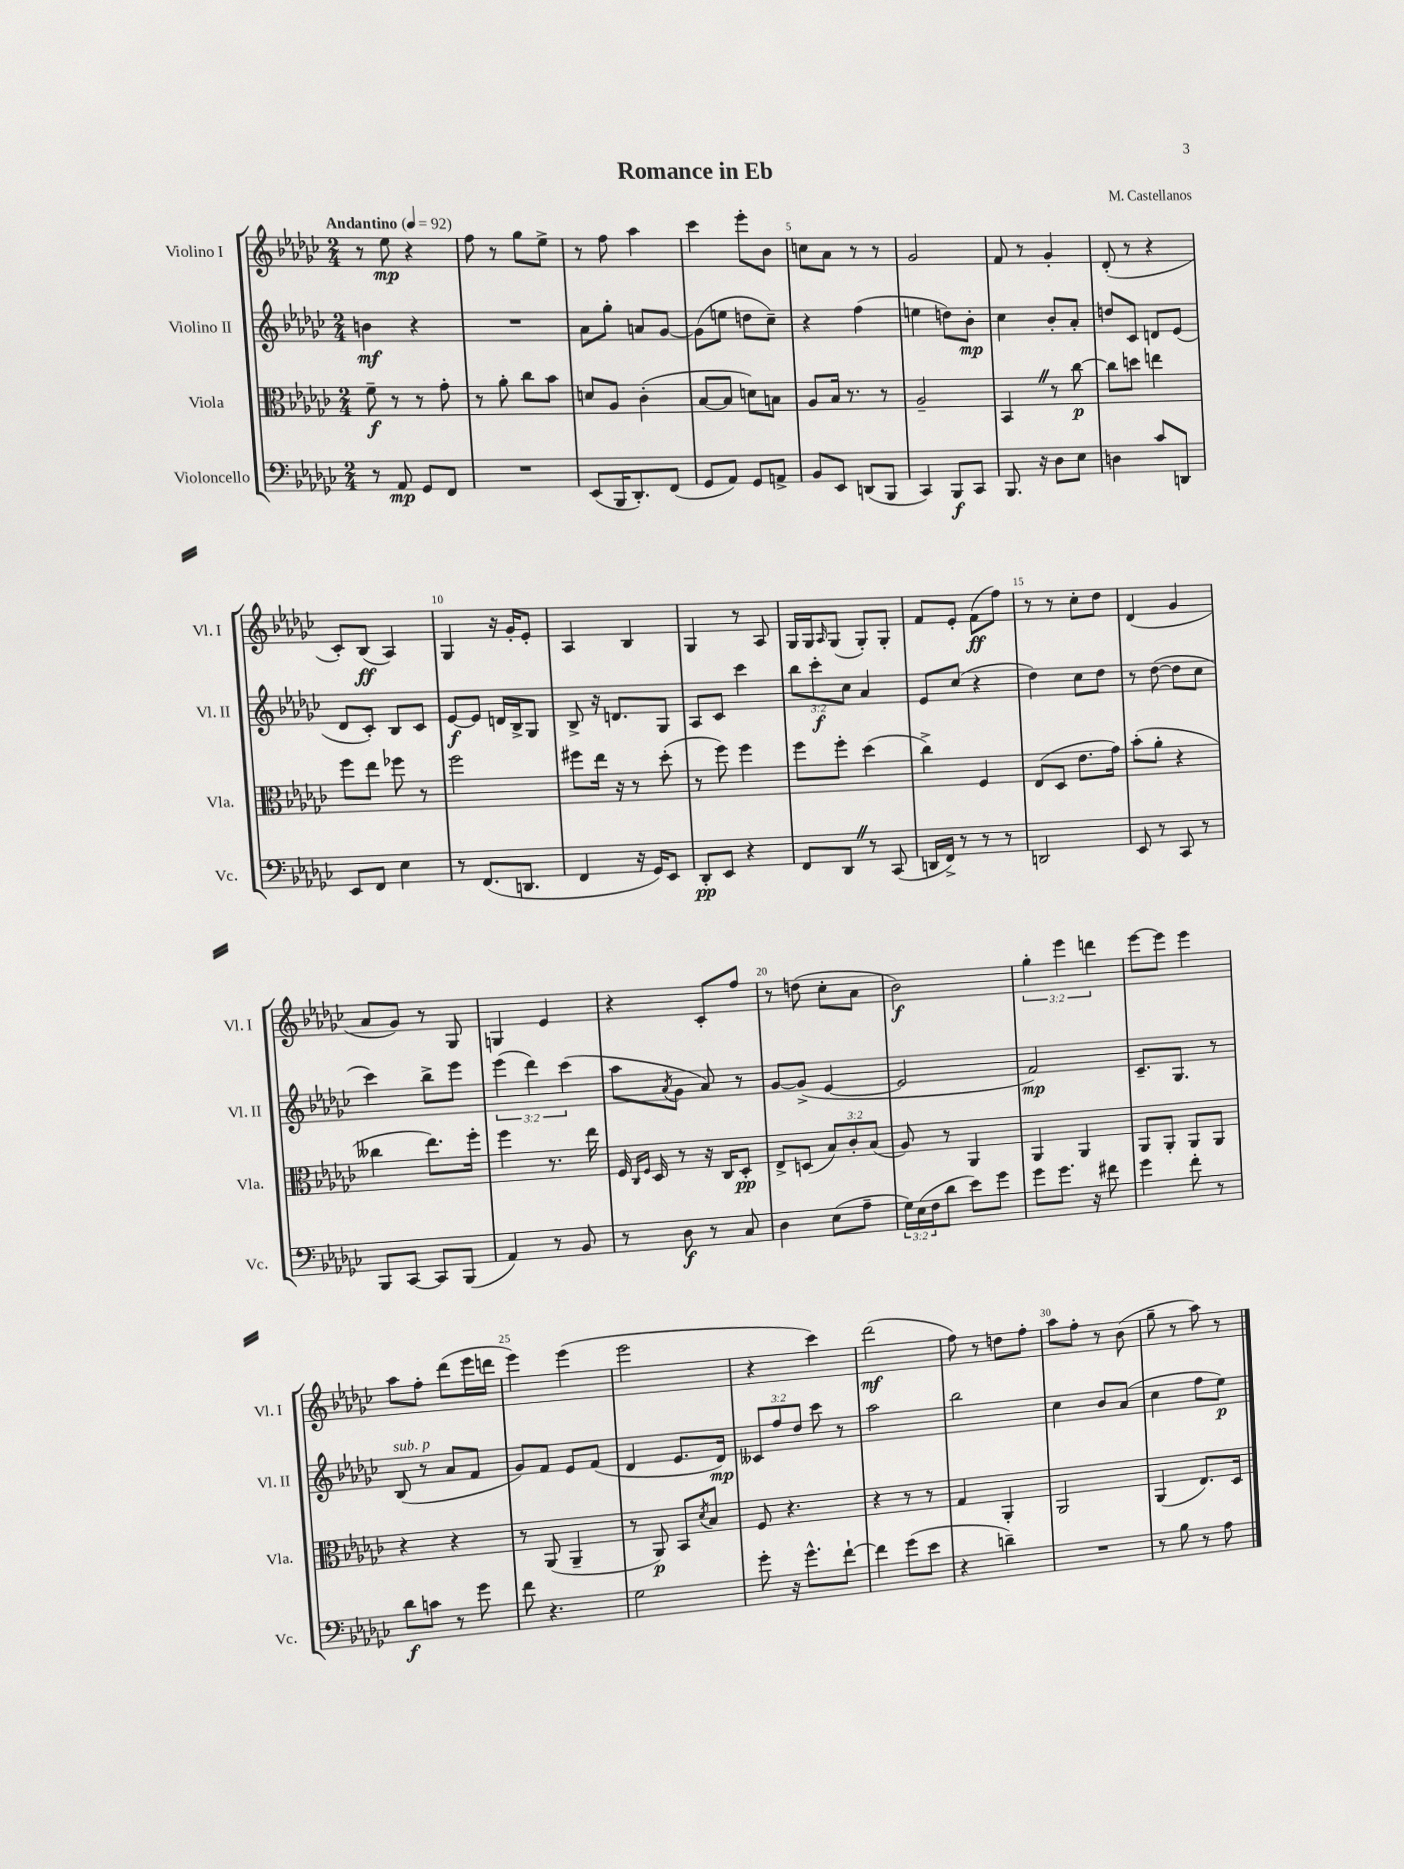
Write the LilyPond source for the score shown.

\header { title = "Romance in Eb" composer = "M. Castellanos" }
<<
\new StaffGroup <<
\new Staff = "s0" \with { instrumentName = "Violino I" shortInstrumentName = "Vl. I" } {
    \clef treble \key ges \major \numericTimeSignature \time 2/4 \override Staff.TupletNumber.text = #tuplet-number::calc-fraction-text \tempo "Andantino" 4 = 92
    r8 ees''8\mp r4 |
    f''8 r8 ges''8 ees''8-> |
    r8 f''8 aes''4 |
    ces'''4 ees'''8-. bes'8 |
    c''8 aes'8 r8 r8 |
    ges'2 |
    f'8 r8 ges'4-. |
    des'8-.( r8 r4 |
    ces'8-.) bes8\ff( aes4) |
    ges4 r16 ges'16-. ees'8-. |
    aes4 bes4 |
    ges4 r8 aes8 |
    ges16 ges16 \grace { aes16 } ges8( ges8-.) ges8-. |
    f'8 ees'8-. f'8\ff( f''8) |
    r8 r8 ces''8-. des''8 |
    des'4( ges'4 |
    aes'8 ges'8) r8 ges8 |
    g4 ees'4 |
    r4 ces'8-. f''8 |
    r8 d''8( ces''8-. aes'8 |
    bes'2\f) |
    \tuplet 3/2 { ges''4-. ees'''4 d'''4 } |
    ees'''8~ ees'''8 ees'''4 |
    aes''8 f''8-. des'''8( ees'''16 d'''16 |
    ees'''4) ees'''4( |
    ees'''2 |
    r4 ces'''4) |
    des'''2\mf( |
    f''8) r8 d''8 f''8-. |
    aes''8 f''8-. r8 bes'8( |
    ges''8-- r8 aes''8) r8 \bar "|." |
}
\new Staff = "s1" \with { instrumentName = "Violino II" shortInstrumentName = "Vl. II" } {
    \clef treble \key ges \major \numericTimeSignature \time 2/4 \override Staff.TupletNumber.text = #tuplet-number::calc-fraction-text
    b'4\mf r4 |
    R2 |
    aes'8 ges''8-. a'8 ges'8~ |
    ges'8( e''8 d''8 ces''8--) |
    r4 f''4( |
    e''4 d''8) bes'8-.\mp |
    ces''4 bes'8-. aes'8-. |
    d''8 ces'8 d'8 ees'8( |
    des'8 ces'8-.) bes8 ces'8 |
    ees'8~\f ees'8 d'16 bes16-> ges8 |
    bes8-> r16 d'8. ges8 |
    aes8 ces'8 ces'''4 |
    \tuplet 3/2 { bes''8 ces'''8-.\f ces''8 } aes'4 |
    ees'8 ces''8( r4 |
    des''4) ces''8 des''8 |
    r8 des''8~( des''8 ces''8 |
    ces'''4) bes''8-> ees'''8 |
    \tuplet 3/2 { ees'''4( des'''4) ces'''4( } |
    aes''8 \acciaccatura { aes'8 } ges'8 aes'8) r8 |
    ges'8~ ges'8->( ees'4~ |
    ees'2 |
    f'2\mp) |
    ces'8.-- ges8. r8 |
    bes8^\markup { \italic "sub. p" }( r8 aes'8 f'8 |
    ges'8) f'8 ees'8 f'8( |
    des'4 ees'8. des'16\mp) |
    \tuplet 3/2 { ceses'8 f''8 des''8 } ces'''8 r8 |
    aes''2 |
    bes''2 |
    ces''4 bes'8 aes'8( |
    ces''4 f''8 ees''8\p) \bar "|." |
}
\new Staff = "s2" \with { instrumentName = "Viola" shortInstrumentName = "Vla." } {
    \clef alto \key ges \major \numericTimeSignature \time 2/4 \override Staff.TupletNumber.text = #tuplet-number::calc-fraction-text
    f'8--\f r8 r8 ges'8-. |
    r8 aes'8-. ces''8 bes'8 |
    d'8 aes8 ces'4-.( |
    bes8~ bes8 d'8) b8 |
    aes8 bes16 r8. r8 |
    aes2-- |
    bes,4 \once \override BreathingSign.text = \markup { \musicglyph "scripts.caesura.straight" } \breathe r8 ces''8~\p |
    ces''8 d''8 e''4 |
    f''8 ees''8 fes''8 r8 |
    f''2 |
    fis''8 ees''16 r16 r8 des''8-.( |
    r8 f''8) f''4 |
    f''8 f''8-. des''4( |
    ces''4->) f4 |
    ees8( des8 ees'8. ges'16) |
    bes'8-.( aes'8-. r4 |
    ceses''4 ees''8.) f''16-. |
    f''4 r8. ees''16 |
    f16 \grace { ces16 f16 } des16 r8 r16 ces16 des8-.\pp |
    ees8-> d8( \tuplet 3/2 { bes8) ces'8-. bes8( } |
    aes8) r8 aes,4 |
    aes,4 aes,4 |
    aes,8 aes,8-. aes,8 aes,8 |
    r4 r4 |
    r8 aes,8( aes,4-- |
    r8 aes,8\p) bes,8 \acciaccatura { des'8 } bes8 |
    f8 r4. |
    r4 r8 r8 |
    ges4 aes,4-. |
    aes,2 |
    aes,4( ees8.) des16 \bar "|." |
}
\new Staff = "s3" \with { instrumentName = "Violoncello" shortInstrumentName = "Vc." } {
    \clef bass \key ges \major \numericTimeSignature \time 2/4 \override Staff.TupletNumber.text = #tuplet-number::calc-fraction-text
    r8 aes,8\mp ges,8 f,8 |
    R2 |
    ees,8( bes,,16 des,8.-.) f,8( |
    ges,8 aes,8) ges,8 a,8-> |
    bes,8 ees,8 d,8( bes,,8 |
    ces,4) bes,,8\f ces,8 |
    bes,,8. r16 des8 ees8 |
    d4 ces'8 d,8 |
    ees,8 f,8 ees4 |
    r8 f,8.( d,8. |
    f,4 r16 ges,16) ees,8 |
    des,8-.\pp ees,8 r4 |
    f,8 des,8 \once \override BreathingSign.text = \markup { \musicglyph "scripts.caesura.straight" } \breathe r8 ces,8( |
    d,16 f,16->) r8 r8 r8 |
    d,2 |
    ees,8 r8 ces,8 r8 |
    bes,,8 ces,8~ ces,8 bes,,8( |
    aes,4) r8 bes,8 |
    r8 des8\f r8 ces8 |
    des4 ees8( aes8-- |
    \tuplet 3/2 { ges16) ees16( f16 } des'8 ees'8) ges'8 |
    ges'8 ges'8. r16 fis'8 |
    ges'4 f'8-. r8 |
    des'8\f c'8 r8 ges'8 |
    f'8 r4. |
    ges2 |
    ges'8-. r16 ges'8.-^ f'8~-! |
    f'4 ges'8( ees'8 |
    r4 d'4--) |
    R2 |
    r8 bes8 r8 aes8 \bar "|." |
}
>>
>>
\layout { \context { \Score \override BarNumber.break-visibility = ##(#f #t #t) barNumberVisibility = #(every-nth-bar-number-visible 5) } }
